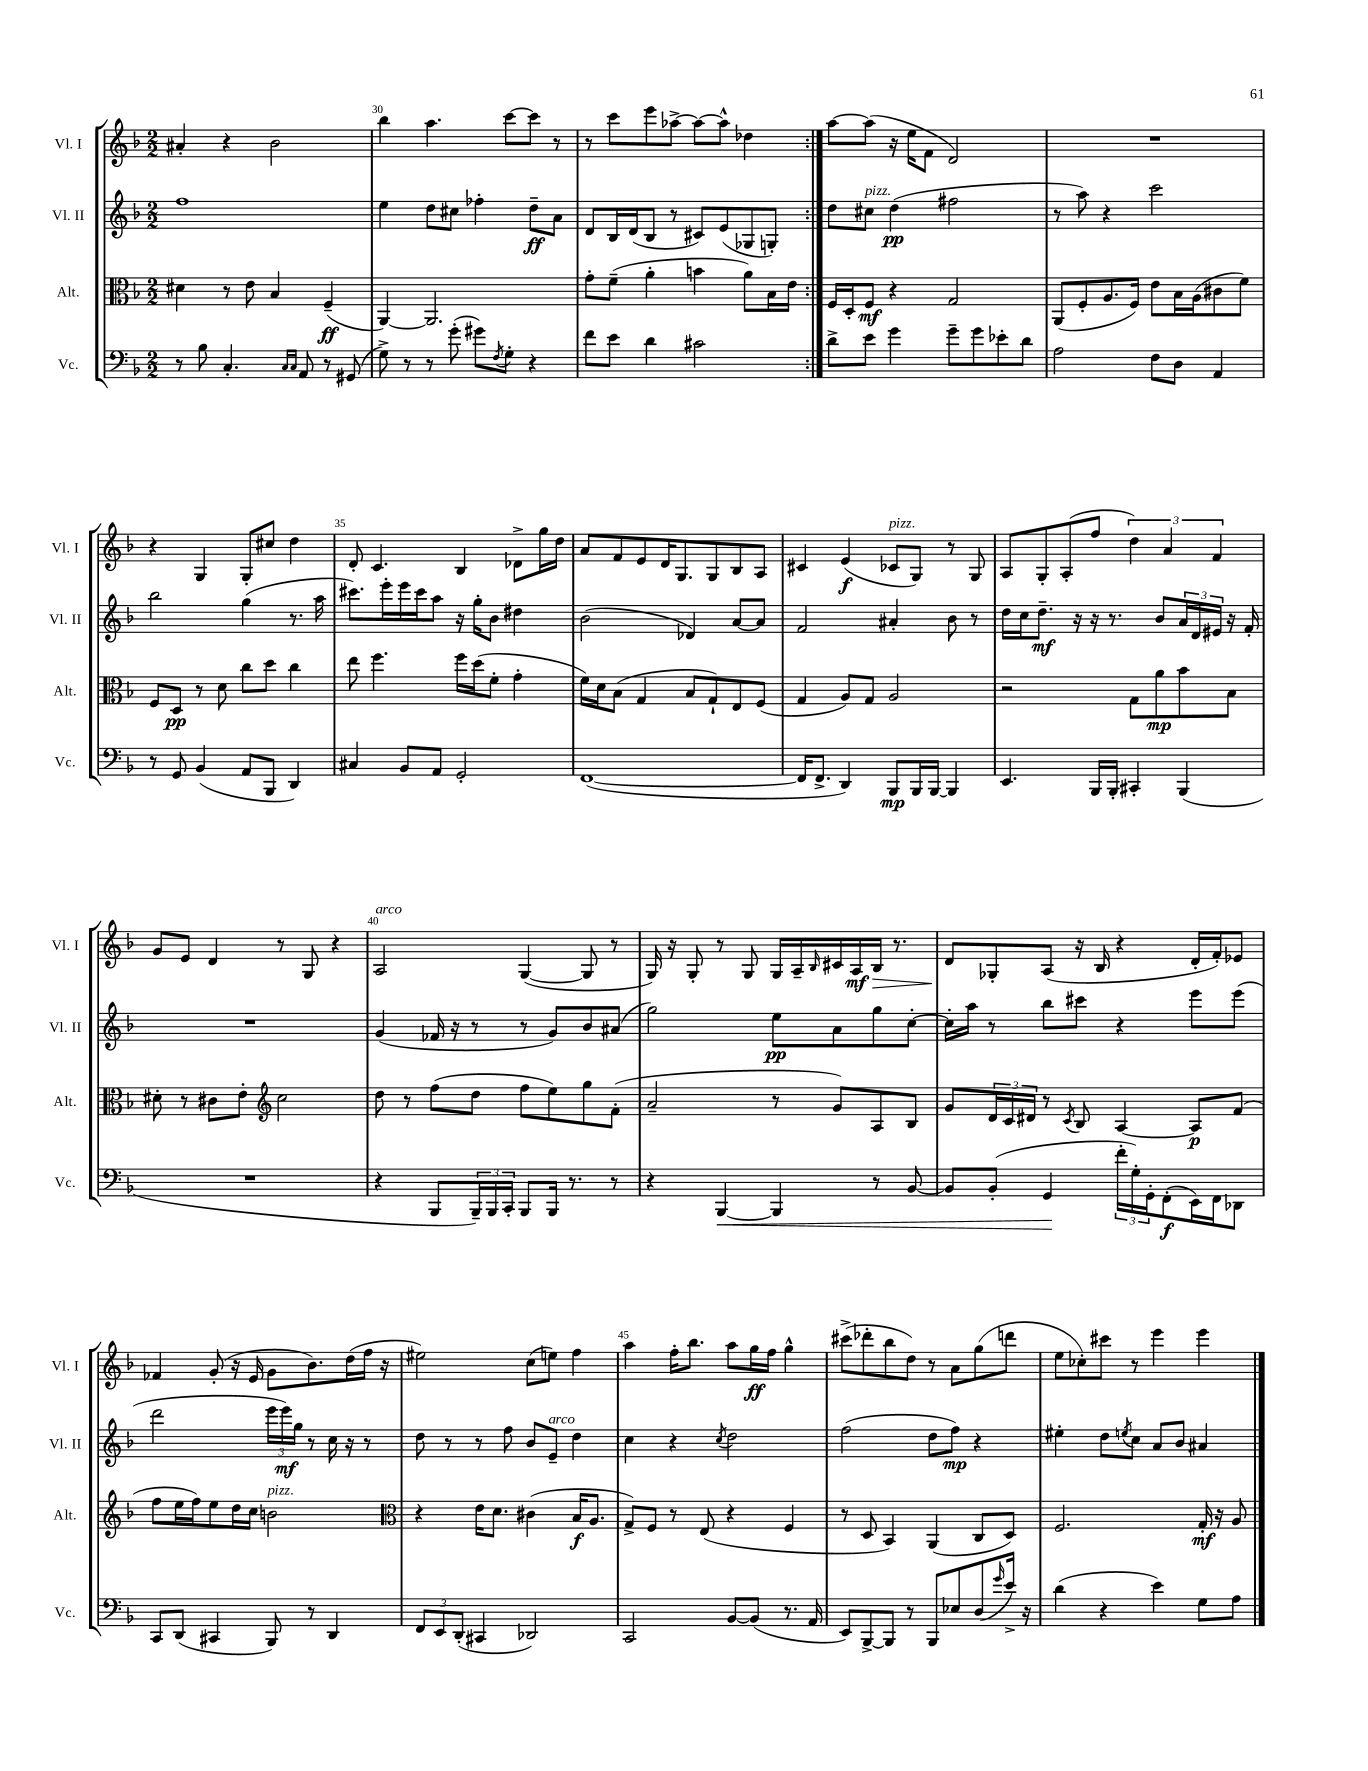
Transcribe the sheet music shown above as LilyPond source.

<<
\new StaffGroup <<
\new Staff = "s0" \with { instrumentName = "Vl. I" shortInstrumentName = "Vl. I" } {
    \clef treble \key f \major \numericTimeSignature \time 2/2
    \repeat volta 2 { ais'4-. r4 bes'2 |
    bes''4 a''4. c'''8~ c'''8 r8 |
    r8 c'''8 e'''8 aes''8~-> aes''8~ aes''8-^ des''4 | }
    a''8~ a''8( r16 e''16 f'8 d'2) |
    R1 |
    r4 g4 g8-. cis''8 d''4 |
    d'8-. c'4. bes4 des'8-> g''16 d''16 |
    a'8 f'8 e'8 d'16 g8. g8 bes8 a8 |
    cis'4 e'4\f( ces'8^\markup { \italic "pizz." } g8) r8 g8 |
    a8 g8-. a8-.( f''8 \tuplet 3/2 { d''4) a'4 f'4 } |
    g'8 e'8 d'4 r8 g8 r4 |
    a2^\markup { \italic "arco" } g4~( g8 r8 |
    g16) r16 g8-. r8 g8 g16 a16-- \grace { bes16 } cis'16 a16\mf\> bes16 r8. |
    d'8\! ges8-. a8( r16 bes16 r4 d'16-. f'16-.) ees'8 |
    fes'4 g'8-.( r16 e'16 g'8 bes'8.) d''16( f''16 r16 |
    eis''2) c''8( e''8) f''4 |
    a''4 f''16-. bes''8. a''8 g''16\ff f''16 g''4-^ |
    cis'''8->( des'''8-. bes''8 d''8) r8 a'8 g''8( d'''8 |
    e''8 ces''8-.) cis'''8 r8 e'''4 e'''4 \bar "|." |
}
\new Staff = "s1" \with { instrumentName = "Vl. II" shortInstrumentName = "Vl. II" } {
    \clef treble \key f \major \numericTimeSignature \time 2/2
    \repeat volta 2 { f''1 |
    e''4 d''8 cis''8 fes''4-. d''8--\ff a'8 |
    d'8 bes16 d'16( bes8 r8 cis'8) e'8( ges8 g8-.) | }
    d''8 cis''8^\markup { \italic "pizz." } d''4\pp( fis''2 |
    r8 a''8) r4 c'''2 |
    bes''2 g''4( r8. a''16 |
    cis'''8.) e'''16-. e'''16 cis'''16 a''8 r16 g''16-. bes'8 dis''4 |
    bes'2( des'4) a'8~ a'8 |
    f'2 ais'4-. bes'8 r8 |
    d''16 c''16 d''8.--\mf r16 r16 r8. bes'8 \tuplet 3/2 { a'16 d'16 eis'16 } r16 f'16-. |
    R1 |
    g'4( fes'16 r16 r8 r8 g'8) bes'8 ais'8( |
    g''2) e''8\pp a'8 g''8 c''8~-. |
    c''16-. a''16 r8 bes''8 cis'''8 r4 e'''8 e'''8( |
    d'''2 \tuplet 3/2 { e'''16 e'''16\mf) g''16 } r8 c''16 r16 r8 |
    d''8 r8 r8 f''8 bes'8 e'8--^\markup { \italic "arco" } d''4 |
    c''4 r4 \acciaccatura { c''8 } d''2 |
    f''2( d''8 f''8\mp) r4 |
    eis''4-. d''8 \acciaccatura { e''8 } c''8 a'8 bes'8 ais'4 \bar "|." |
}
\new Staff = "s2" \with { instrumentName = "Alt." shortInstrumentName = "Alt." } {
    \clef alto \key f \major \numericTimeSignature \time 2/2
    \repeat volta 2 { dis'4 r8 e'8 bes4 f4--\ff( |
    a,4~) a,2. |
    g'8-. f'8--( a'4-. b'4 a'8) bes16 e'16 | }
    f16 d16-. f8\mf r4 g2 |
    a,8( f8-. a8. f16) e'8 bes16 a16( cis'8 f'8) |
    f8 d8\pp r8 d'8 c''8 d''8 c''4 |
    e''8 f''4. f''16 d''16( f'8-. g'4-. |
    f'16) d'16 bes8( g4 bes8 g8-!) e8 f8( |
    g4 a8) g8 a2 |
    r2 g8 a'8\mp bes'8 bes8 |
    dis'8-. r8 cis'8 e'8-. \clef treble c''2 |
    d''8 r8 f''8( d''8 f''8 e''8) g''8 f'8-.( |
    a'2-- r8 g'8) a8 bes8 |
    g'8 \tuplet 3/2 { d'16 c'16 dis'16 } r8 \acciaccatura { c'8 } bes8 a4~ a8\p f'8( |
    f''8 e''16 f''16) e''8 d''16 c''16 b'2^\markup { \italic "pizz." } |
    \clef alto r4 e'16 d'8. cis'4( bes16\f a8. |
    g8->) f8 r8 e8( r4 f4 |
    r8 d8 bes,4) a,4( c8 d8) |
    f2. g16-.\mf r16 a8 \bar "|." |
}
\new Staff = "s3" \with { instrumentName = "Vc." shortInstrumentName = "Vc." } {
    \clef bass \key f \major \numericTimeSignature \time 2/2
    \repeat volta 2 { r8 bes8 c4.-. \grace { c16 c16 } a,8 r8 gis,8( |
    g8->) r8 r8 g'8-.( gis'8) \acciaccatura { f8 } g8-. r4 |
    f'8 e'8 d'4 cis'2 | }
    d'8-> e'8 g'4 g'8-- g'8 ees'8-. d'8 |
    a2 f8 d8 a,4 |
    r8 g,8 bes,4( a,8 bes,,8 d,4) |
    cis4 bes,8 a,8 g,2-. |
    f,1~( |
    f,16 f,8.-> d,4) bes,,8\mp bes,,16 bes,,16~ bes,,4 |
    e,4. bes,,16 bes,,16-. cis,4-. bes,,4( |
    R1 |
    r4 bes,,8 \tuplet 3/2 { bes,,16--) bes,,16 c,16-. } bes,,8 bes,,16 r8. r8 |
    r4 bes,,4~\< bes,,4 r8 bes,8~ |
    bes,8 bes,8-.( g,4\! \tuplet 3/2 { f'16-. g16-.) g,16-. } f,8-.\f( e,16) f,16 des,8 |
    c,8 d,8( cis,4 bes,,8) r8 d,4 |
    \tuplet 3/2 { f,8 e,8 d,8-.( } cis,4 des,2) |
    c,2 bes,8~ bes,8( r8. a,16 |
    e,8) bes,,8~-> bes,,8 r8 bes,,8 ees8 d8( \grace { g'16 } e'16->) r16 |
    d'4( r4 e'4) g8 a8 \bar "|." |
}
>>
>>
\layout { \context { \Score currentBarNumber = #29 \override BarNumber.break-visibility = ##(#f #t #t) barNumberVisibility = #(every-nth-bar-number-visible 5) } }
